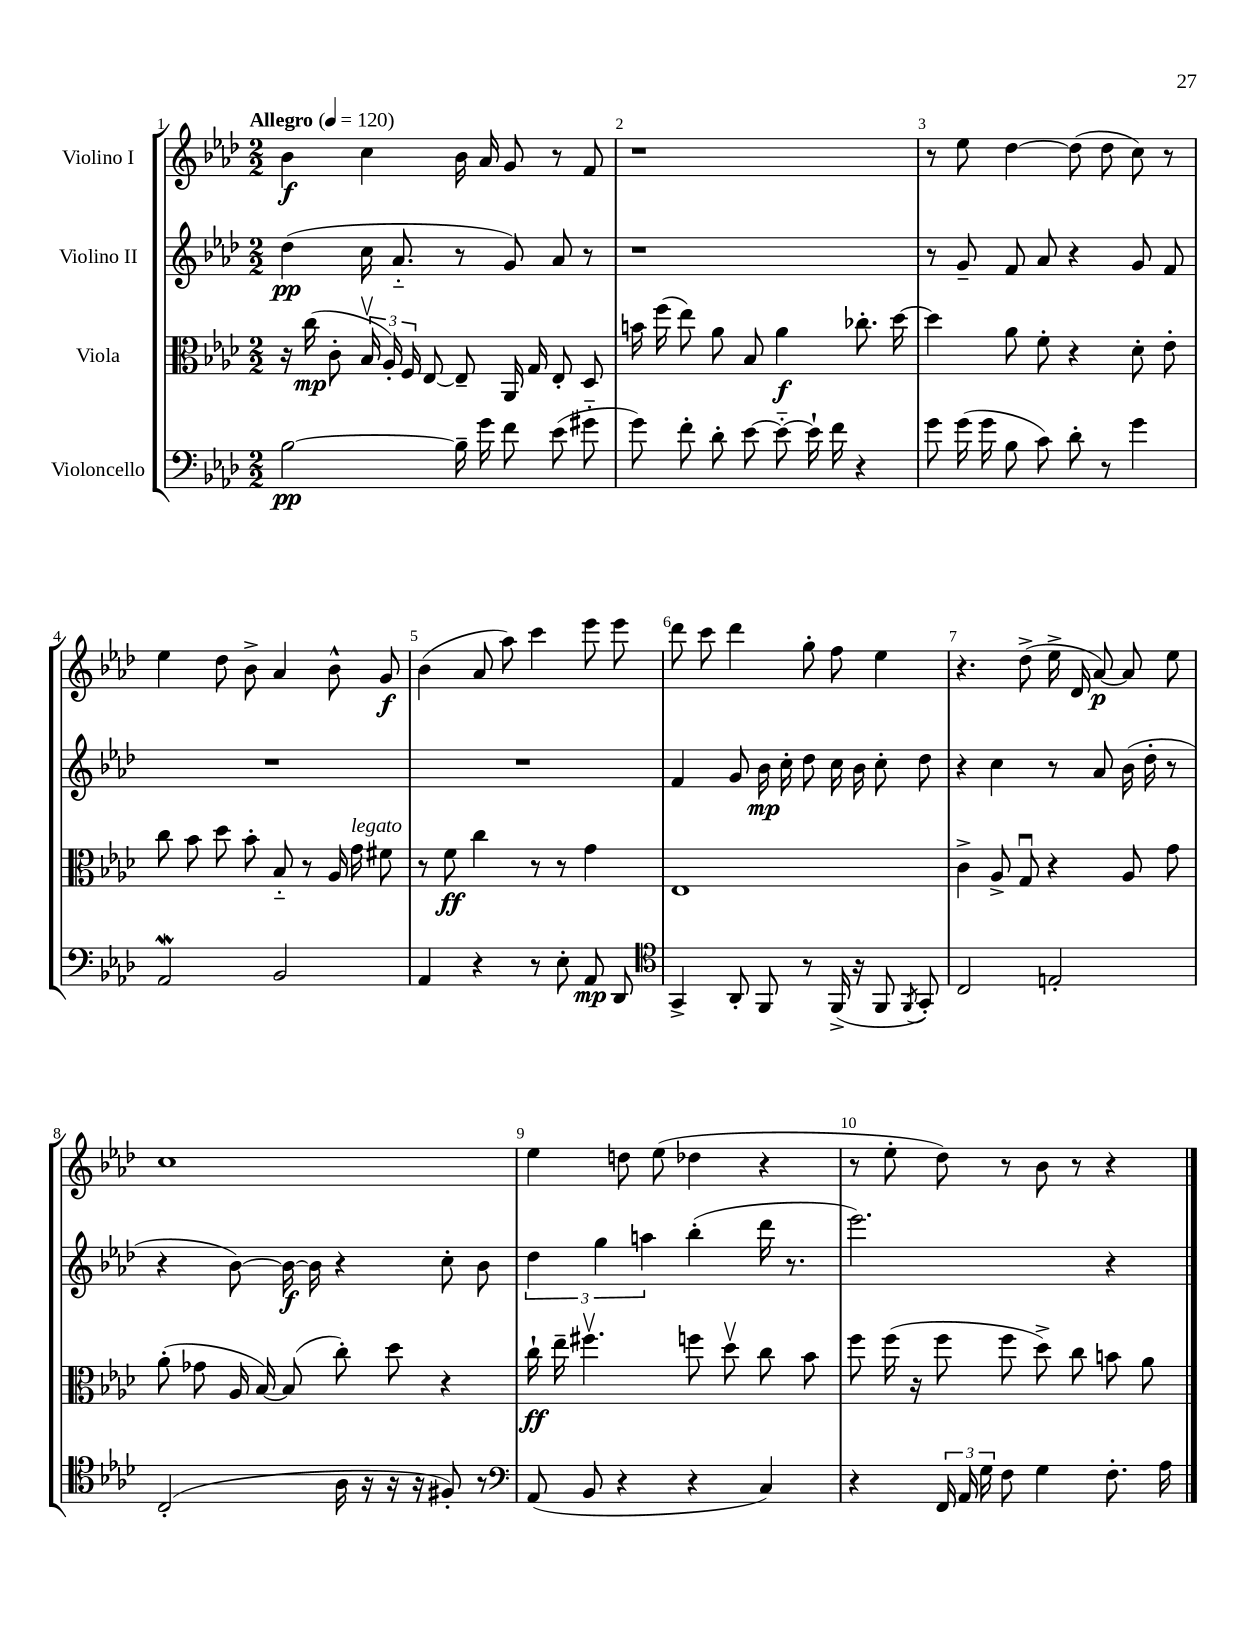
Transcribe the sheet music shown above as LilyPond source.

<<
\new StaffGroup <<
\new Staff = "s0" \with { instrumentName = "Violino I" } {
    \clef treble \key aes \major \numericTimeSignature \time 2/2 \tempo "Allegro" 4 = 120
    \autoBeamOff bes'4\f c''4 bes'16 aes'16 g'8 r8 f'8 |
    r1 |
    r8 ees''8 des''4~ des''8( des''8 c''8) r8 |
    ees''4 des''8 bes'8-> aes'4 bes'8-^ g'8\f |
    bes'4( aes'8 aes''8) c'''4 ees'''8 ees'''8 |
    des'''8 c'''8 des'''4 g''8-. f''8 ees''4 |
    r4. des''8->( ees''16-> des'16 aes'8~\p) aes'8 ees''8 |
    c''1 |
    ees''4 d''8 ees''8( des''4 r4 |
    r8 ees''8-. des''8) r8 bes'8 r8 r4 \bar "|." |
}
\new Staff = "s1" \with { instrumentName = "Violino II" } {
    \clef treble \key aes \major \numericTimeSignature \time 2/2
    \autoBeamOff des''4\pp( c''16 aes'8.-_ r8 g'8) aes'8 r8 |
    r1 |
    r8 g'8-- f'8 aes'8 r4 g'8 f'8 |
    R1 |
    R1 |
    f'4 g'8 bes'16\mp c''16-. des''8 c''16 bes'16 c''8-. des''8 |
    r4 c''4 r8 aes'8 bes'16( des''16-. r8 |
    r4 bes'8~) bes'16~\f bes'16 r4 c''8-. bes'8 |
    \tuplet 3/2 { des''4 g''4 a''4 } bes''4-.( des'''16 r8. |
    ees'''2.) r4 \bar "|." |
}
\new Staff = "s2" \with { instrumentName = "Viola" } {
    \clef alto \key aes \major \numericTimeSignature \time 2/2
    \autoBeamOff r16 c''16\mp( c'8-. \tuplet 3/2 { bes16\upbow aes16-.) f16 } ees8~ ees8-- aes,16 g16 ees8-. des8 |
    b'16 f''16( ees''8) aes'8 bes8 aes'4\f ces''8.-. des''16~ |
    des''4 aes'8 f'8-. r4 des'8-. ees'8-. |
    c''8 bes'8 des''8 bes'8-. bes8-_ r8 aes16 g'16^\markup { \italic "legato" } fis'8 |
    r8 f'8\ff c''4 r8 r8 g'4 |
    ees1 |
    c'4-> aes8-> g8\downbow r4 aes8 g'8 |
    aes'8-.( ges'8 aes16 bes16~) bes8( c''8-.) des''8 r4 |
    c''16-!\ff ees''16-- fis''4.\upbow f''8 des''8\upbow c''8 bes'8 |
    f''8 f''16( r16 f''8 f''8 des''8->) c''8 b'8 aes'8 \bar "|." |
}
\new Staff = "s3" \with { instrumentName = "Violoncello" } {
    \clef bass \key aes \major \numericTimeSignature \time 2/2
    \autoBeamOff bes2~\pp bes16-- g'16 f'8 ees'8( gis'8-_ |
    g'8) f'8-. des'8-. ees'8~ ees'8~-_ ees'16-! f'16 r4 |
    g'8 g'16( g'16 bes8 c'8) des'8-. r8 g'4 |
    aes,2\mordent bes,2 |
    aes,4 r4 r8 ees8-. aes,8\mp des,8 |
    \clef tenor g,4-> aes,8-. f,8 r8 f,16->( r16 f,8 \acciaccatura { f,8 } g,8-.) |
    c2 e2-. |
    c2-.( aes16 r16 r16 r16 fis8-.) r8 |
    \clef bass aes,8( bes,8 r4 r4 c4) |
    r4 \tuplet 3/2 { f,16 aes,16 g16 } f8 g4 f8.-. aes16 \bar "|." |
}
>>
>>
\layout { \context { \Score \override BarNumber.break-visibility = ##(#f #t #t) barNumberVisibility = #all-bar-numbers-visible } }
